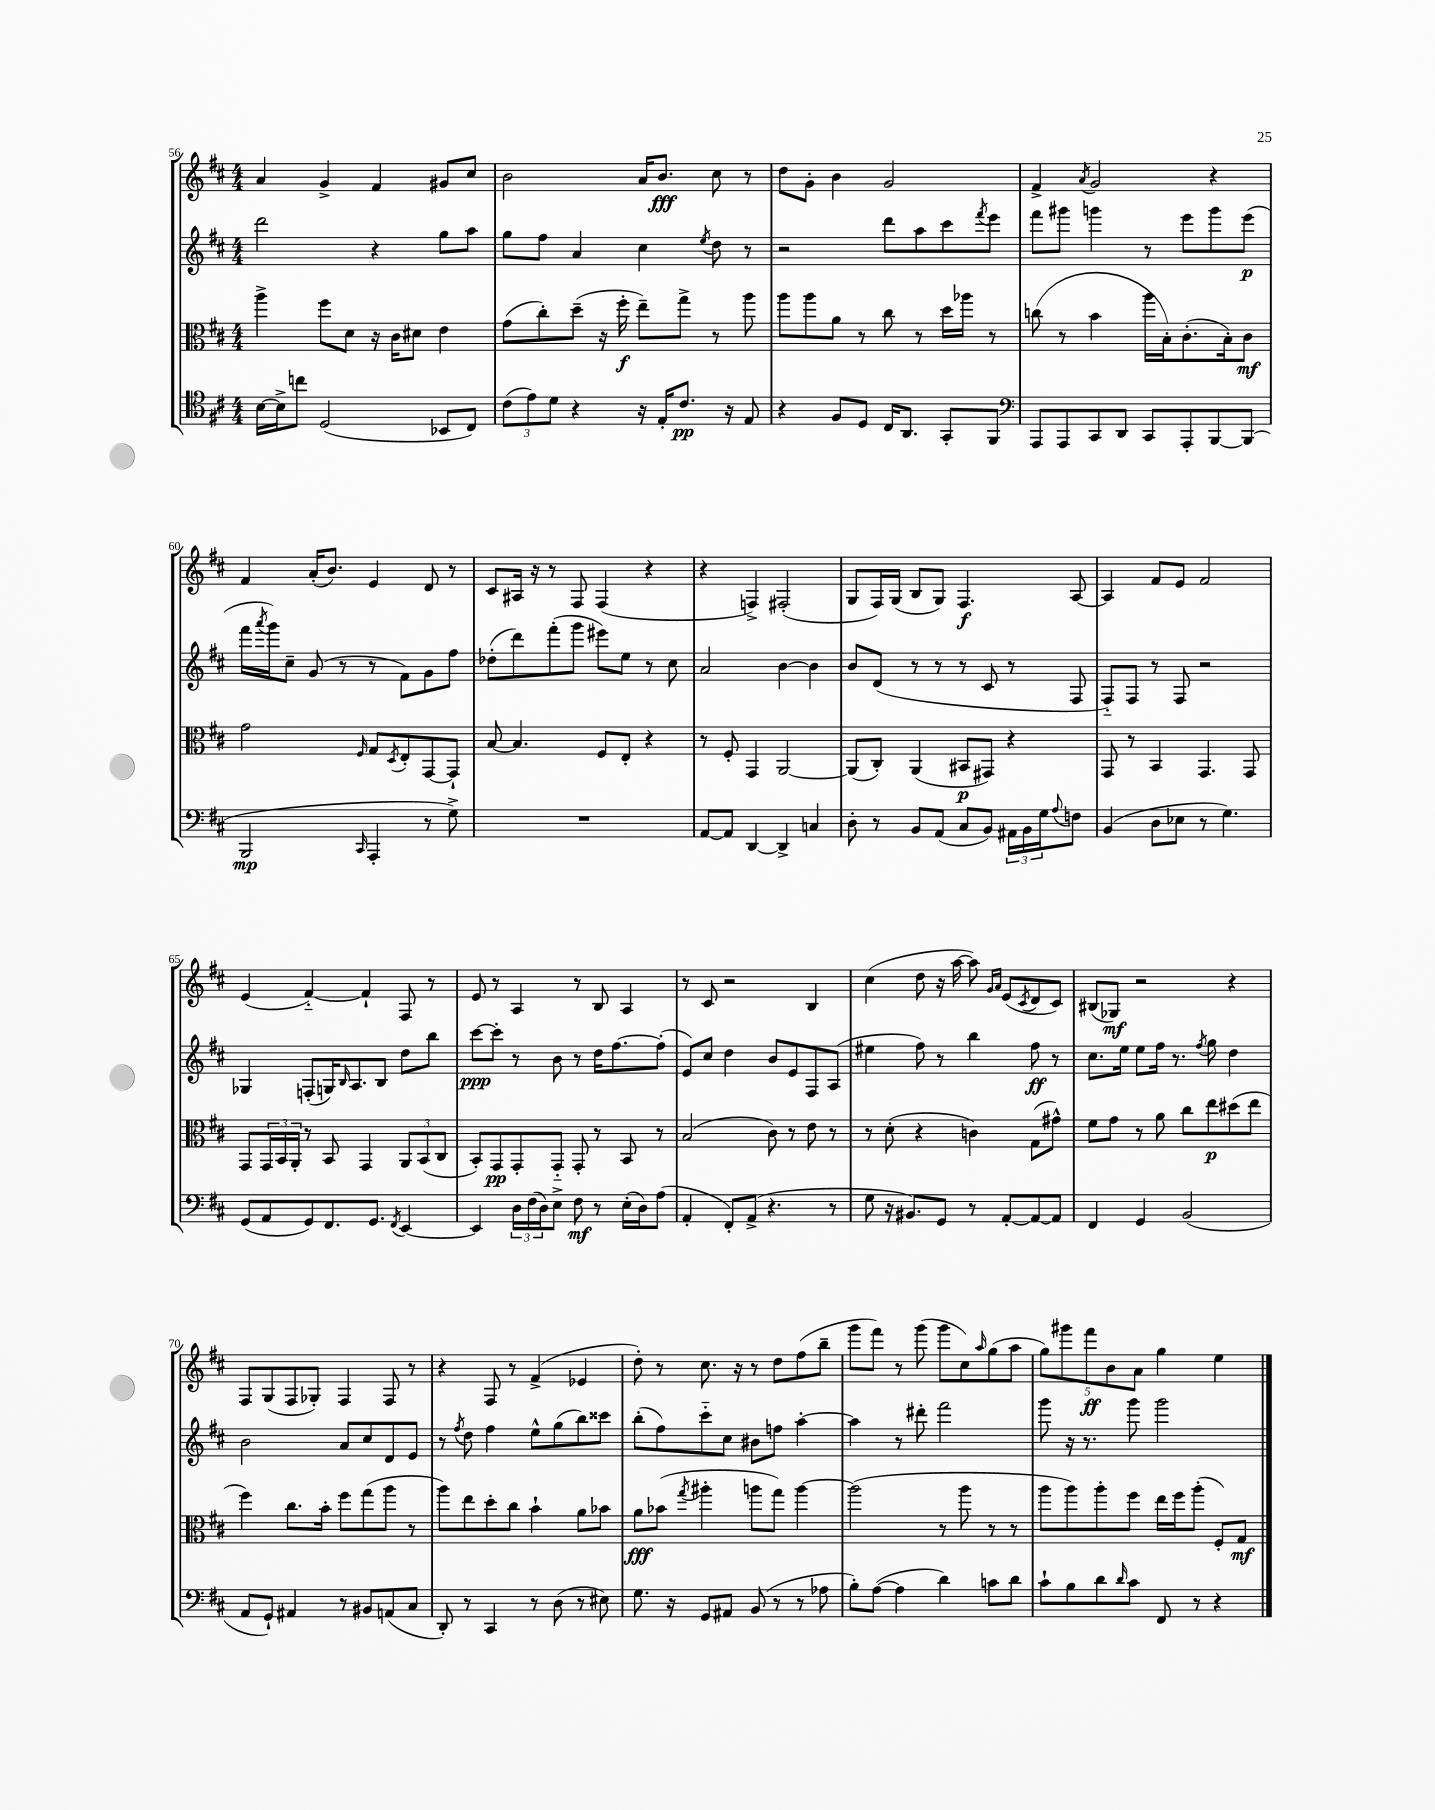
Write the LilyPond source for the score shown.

<<
\new StaffGroup <<
\new Staff = "s0" {
    \clef treble \key d \major \numericTimeSignature \time 4/4
    a'4 g'4-> fis'4 gis'8 cis''8 |
    b'2 a'16 b'8.\fff cis''8 r8 |
    d''8 g'8-. b'4 g'2 |
    fis'4-> \acciaccatura { a'8 } g'2 r4 |
    fis'4 a'16-.( b'8.) e'4 d'8 r8 |
    cis'8 ais16 r16 r8 fis8 fis4( r4 |
    r4 f4->) fis2-.( |
    g8 fis16) g16( b8 g8) fis4.\f a8~ |
    a4 fis'8 e'8 fis'2 |
    e'4( fis'4~-_) fis'4-! fis8 r8 |
    e'8 r8 a4 r8 b8 a4 |
    r8 cis'8 r2 b4 |
    cis''4( d''8 r16 a''16~ a''8) \grace { g'16 a'16 } e'8( \acciaccatura { cis'8 } d'8 cis'8) |
    bis8( ges8\mf) r2 r4 |
    fis8 g8( fis8 ges8-.) fis4 fis8 r8 |
    r4 fis8 r8 fis'4->( ees'4 |
    d''8-.) r8 cis''8. r16 r8 d''8 fis''8( b''8-- |
    g'''8 fis'''8) r8 g'''8( g'''8 cis''8) \grace { a''16 } g''8( a''8 |
    \tuplet 5/4 { g''8) gis'''8 fis'''8\ff b'8 a'8 } g''4 e''4 \bar "|." |
}
\new Staff = "s1" {
    \clef treble \key d \major \numericTimeSignature \time 4/4
    d'''2 r4 g''8 a''8 |
    g''8 fis''8 a'4 cis''4 \acciaccatura { e''8 } d''8 r8 |
    r2 d'''8 a''8 cis'''8 \acciaccatura { fis'''8 } e'''8 |
    fis'''8 gis'''8 g'''4 r8 e'''8 g'''8 e'''8\p( |
    fis'''16 \acciaccatura { a'''8 } g'''16) cis''8-- g'8( r8 r8 fis'8) g'8 fis''8 |
    des''8-.( d'''8) fis'''8-.( g'''8 eis'''8) e''8 r8 cis''8 |
    a'2 b'4~ b'4 |
    b'8 d'8( r8 r8 r8 cis'8 r8 fis8 |
    fis8-_) fis8 r8 fis8 r2 |
    ges4 f8-.( g16) \grace { b16 } a8. b8 d''8 b''8 |
    cis'''8~\ppp cis'''8-. r8 b'8 r8 d''16 fis''8.~ fis''8-.( |
    e'8) cis''8 d''4 b'8 e'8 fis8 a8( |
    eis''4 fis''8) r8 b''4 fis''8\ff r8 |
    cis''8. e''16 e''8 fis''16 r8. \acciaccatura { fis''8 } g''8 d''4 |
    b'2 a'8 cis''8 d'8 e'8 |
    r8 \acciaccatura { fis''8 } d''8 fis''4 e''8-^ g''8( b''8) cisis'''8 |
    b''8-.( fis''8) cis'''8-_ cis''8 bis'8 f''8 a''4~-. |
    a''4 r8 dis'''8-. fis'''2 |
    g'''8 r16 r8. g'''8 g'''2 \bar "|." |
}
\new Staff = "s2" {
    \clef alto \key d \major \numericTimeSignature \time 4/4
    a''4-> fis''8 d'8 r16 cis'16 dis'8 e'4 |
    g'8( cis''8-.) d''8--( r16 fis''16-.\f e''8--) g''8-> r8 a''8 |
    a''8 a''8 a'8 r8 cis''8 r8 d''16 aes''16 r8 |
    c''8( r8 b'4 a''16 b16-.) cis'8.-.( b16-.) cis'8\mf |
    g'2 \grace { fis16 } g8 \acciaccatura { d8 } e8-. g,8~ g,8-! |
    b8~ b4. fis8 e8-. r4 |
    r8 fis8-. g,4 a,2~ |
    a,8( cis8-.) a,4( bis,8\p gis,8) r4 |
    g,8 r8 b,4 g,4. g,8 |
    g,8 \tuplet 3/2 { g,16 b,16 a,16-. } r8 b,8 g,4 \tuplet 3/2 { a,8 b,8( cis8 } |
    b,8-.) g,8\pp g,8-. g,8-_ g,8-. r8 b,8 r8 |
    b2( cis'8) r8 e'8 r8 |
    r8 d'8-.( r4 c'4) g8( gis'8-^) |
    fis'8 g'8 r8 a'8 cis''8 e''8\p dis''8( e''8 |
    fis''4) cis''8. b'16-. fis''8 g''8( a''8 r8 |
    a''8) e''8 d''8-. cis''8 b'4-! a'8 bes'8 |
    a'8\fff bes'8( \acciaccatura { g''8 } ais''4-. a''8 g''8) a''4~ |
    a''2( r8 a''8 r8 r8 |
    a''8 a''8) a''8-. fis''8 e''16 fis''16 a''8-.( fis8-.) g8\mf \bar "|." |
}
\new Staff = "s3" {
    \clef tenor \key d \major \numericTimeSignature \time 4/4
    b16~ b16-> c''8 d2( bes,8 cis8) |
    \tuplet 3/2 { cis'8( e'8) d'8 } r4 r16 e16-. cis'8.\pp r16 e8 |
    r4 fis8 d8 cis16 a,8. g,8-. fis,8 |
    \clef bass a,,8 a,,8 cis,8 d,8 cis,8 a,,8-. b,,8~ b,,8( |
    b,,2\mp \grace { cis,16 } a,,4-. r8 g8->) |
    R1 |
    a,8~ a,8 d,4~ d,4-> c4 |
    d8-. r8 b,8 a,8( cis8 b,8) \tuplet 3/2 { ais,16 b,16 g16 } \appoggiatura { a8 } f8 |
    b,4( d8 ees8 r8 g4.) |
    g,8( a,8 g,8) fis,8. g,8. \acciaccatura { fis,8 } e,4~ |
    e,4 \tuplet 3/2 { d16 fis16( d16) } e8-> fis8\mf r8 e16-.( d16) a8( |
    a,4-. fis,8-.) a,8->( r4. r8 |
    g8 r16 bis,8.) g,8 r8 a,8~-. a,8~ a,8 |
    fis,4 g,4 b,2( |
    a,8 g,8-!) ais,4 r8 bis,8 a,8( cis8 |
    d,8-.) r8 cis,4 r8 d8( r8 eis8) |
    g8. r16 g,8 ais,8 b,8( r8 r8 aes8 |
    b8-.) a8~( a4 d'4) c'8 d'8 |
    cis'8-! b8 d'8 \grace { d'16 } cis'8 fis,8 r8 r4 \bar "|." |
}
>>
>>
\layout { \context { \Score currentBarNumber = #56 } }
